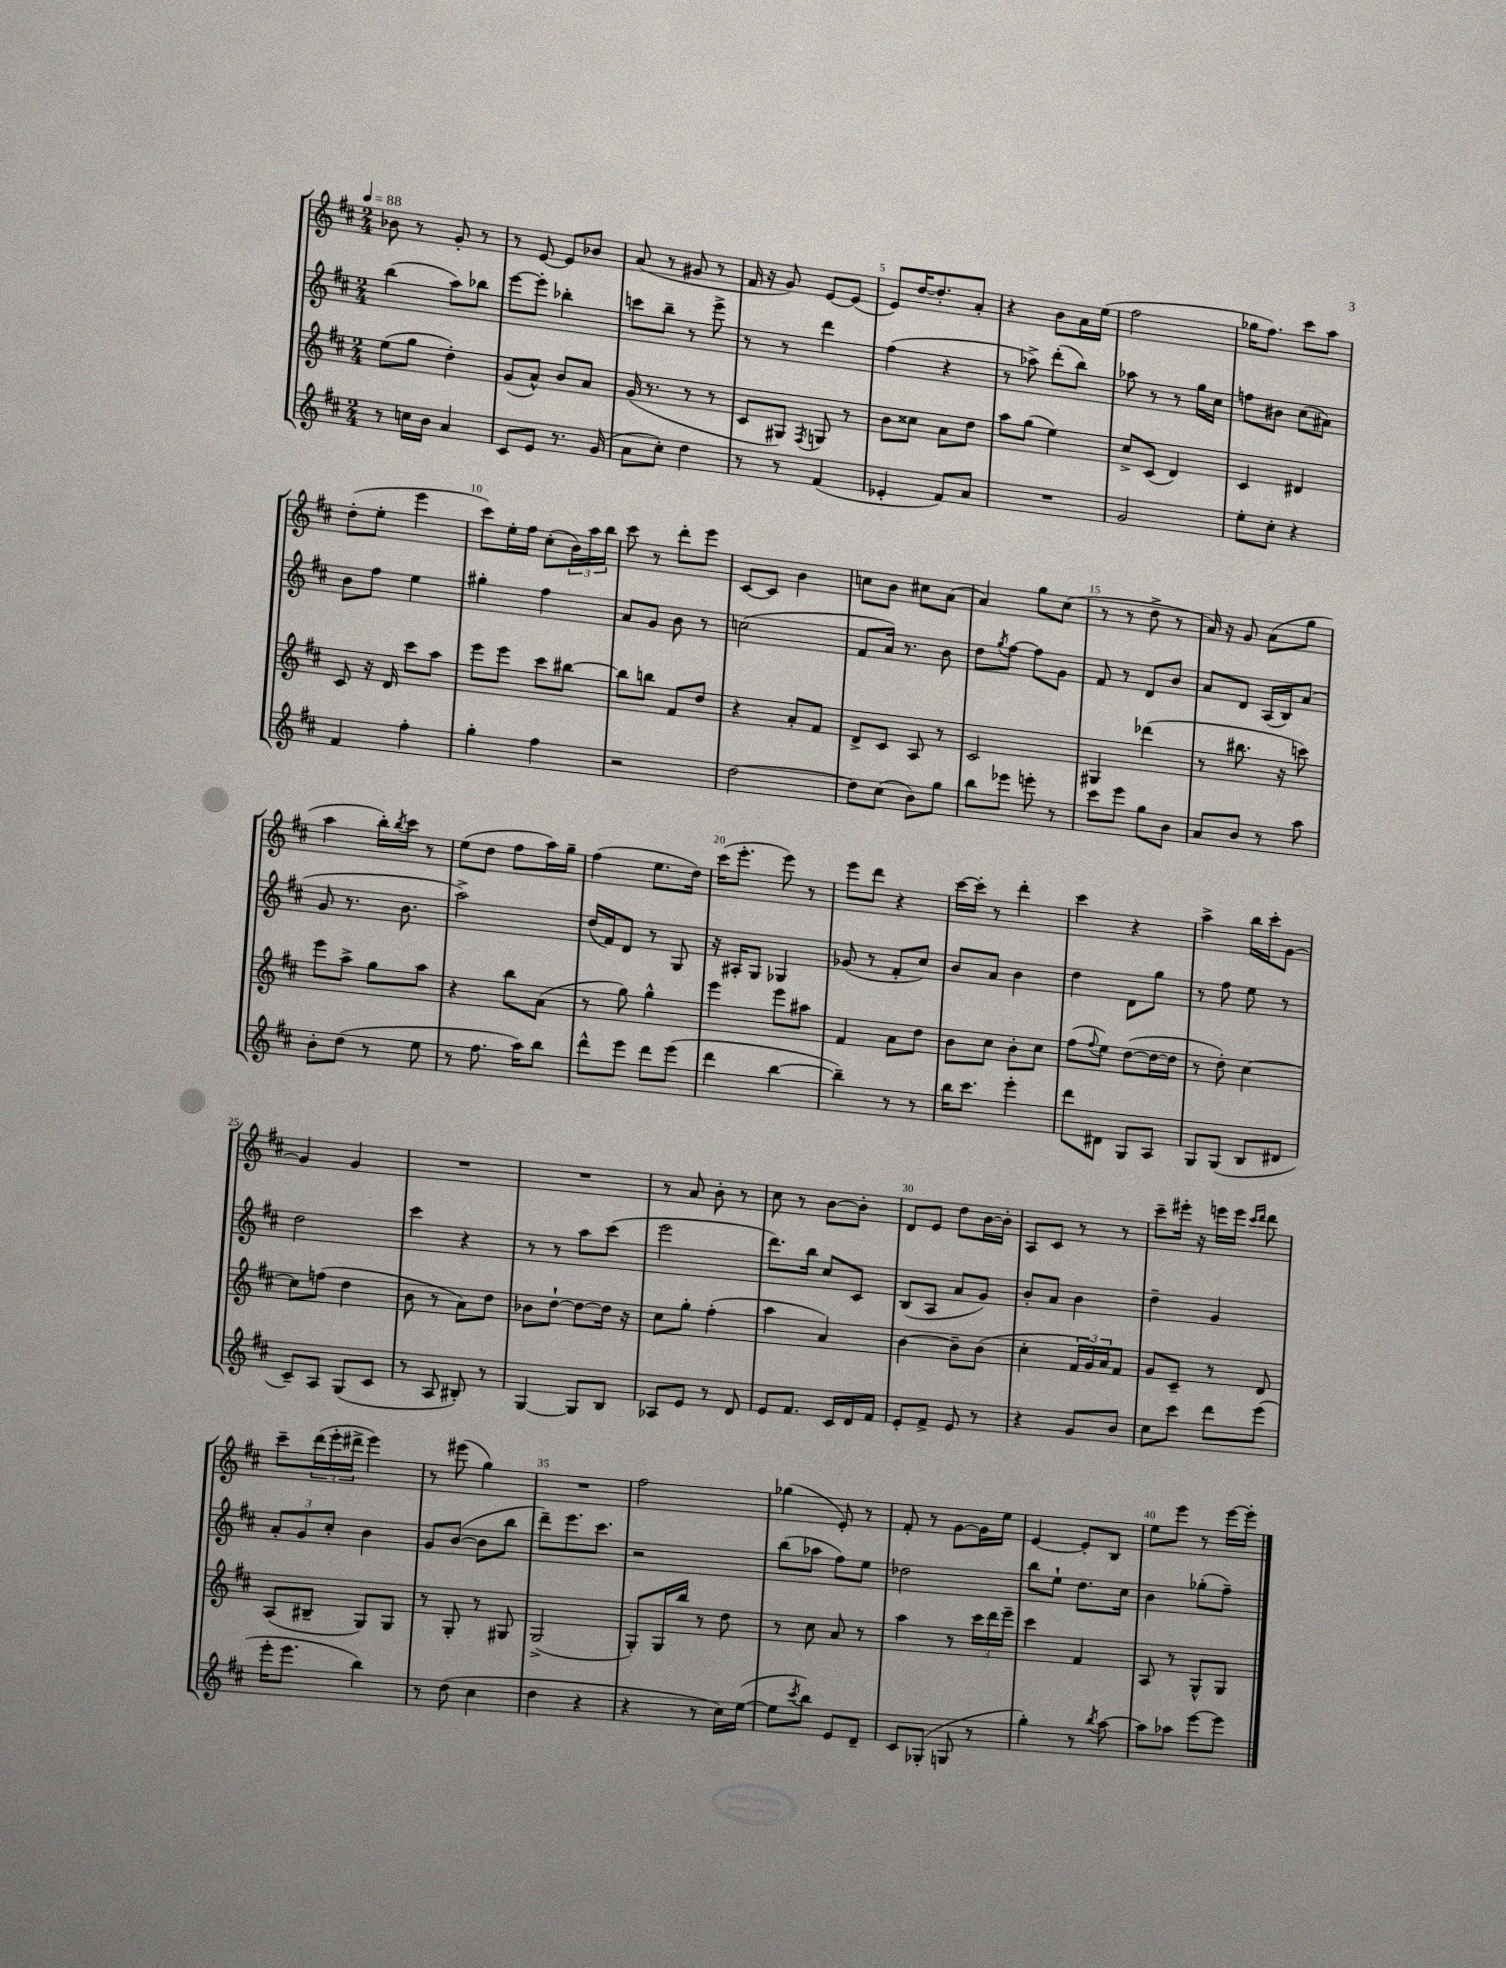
<<
\new StaffGroup <<
\new Staff = "s0" {
    \clef treble \key d \major \numericTimeSignature \time 2/4 \tempo 4 = 88
    bes'8 r8 g'8-. r8 |
    r8 e'8~ e'8 bes'8 |
    a'8( r8 gis'8 r8 |
    fis'16 r16 g'8) e'8~ e'8( |
    e'8) d''16~ d''8.-. a'8-. |
    r4 b'8 a'16 e''16( |
    fis''2 |
    ges''16 fis''8.) cis'''8 a''8 |
    d''8-.( e''8-. e'''4 |
    cis'''8) e''16-. fis''16 cis''8-.( \tuplet 3/2 { b'16) a''16 b''16 } |
    cis'''8 r8 d'''8-. e'''8 |
    cis'8~ cis'8 b'4 |
    c''8 b'8 cis''8 a'8( |
    a'4) g''8 cis''8( |
    r8 r8 d''8-> r8 |
    a'16) r16 g'8 a'8( g''8 |
    a''4 b''16-.) \acciaccatura { b''8 } cis'''16 r8 |
    e''8( d''8 fis''8 a''16) g''16-- |
    fis''4( e''8. d''16) |
    cis'''16( e'''8.-. e'''8) r8 |
    e'''8 d'''8 r4 |
    cis'''16~ cis'''16-. r8 d'''4-. |
    cis'''4 r4 |
    a''4-> b''16 cis'''16-. g'8~ |
    g'4 g'4 |
    R2 |
    R2 |
    r8 a'8 b'8-. r8 |
    cis''8 r8 b'8~ b'8-. |
    d'8 e'8 d''8 b'16~ b'16-. |
    a8 cis'8 r8 r8 |
    cis'''8-- eis'''16-. r16 e'''16 e'''16 \grace { cis'''16 d'''16 } d'''8 |
    cis'''8-- \tuplet 3/2 { d'''16( e'''16-. dis'''16-> } e'''4) |
    r8 eis'''8( g''4) |
    R2 |
    fis''2 |
    ges''4( e'8-.) r8 |
    fis'8-. r8 g'8~ g'16 e''16 |
    e'4~ e'8-. b8 |
    e''8 e'''8 r8 e'''16~ e'''16-. \bar "|." |
}
\new Staff = "s1" {
    \clef treble \key d \major \numericTimeSignature \time 2/4
    b''4( a''8) bes''8 |
    e'''8~ e'''8-. bes''4-. |
    c'''8 b''8-- r8 e'''8-> |
    r8 r8 d'''4 |
    fis''4( r4 |
    r8 aes''8->) d'''8-.( b''8) |
    aes''8 r8 r8 g''16 cis''16 |
    f''8 bis'8 cis''8( ais'8) |
    b'8 fis''8 e''4 |
    gis''4-. fis''4 |
    a'8 g'8 b'8 r8 |
    c''2( |
    fis'8 a'16) r8. b'8 |
    d''8 \acciaccatura { g''8 } fis''8~ fis''8 g'8 |
    fis'8 r8 d'8 b'8 |
    a'8 d'8 a16( b16) a'8( |
    g'8 r8. b'8. |
    a''2->) |
    d''16( fis'16) d'8 r8 g8 |
    r16 ais16-. g8 ges4 |
    ges'8( r8 fis'8-. cis''8) |
    b'8 a'8 b'4 |
    d''4 d'8 g''8 |
    r8 fis''8 e''8 r8 |
    d''2 |
    cis'''4 r4 |
    r8 r8 a''8 cis'''8( |
    e'''2 |
    d'''8.) b''16 cis''8 cis'8 |
    b8( a8 a'8 g'8) |
    b'8-. a'8 b'4 |
    d''4-- g'4 |
    \tuplet 3/2 { a'8-. g'8 cis''8-. } b'4 |
    g'8 b'8~( b'8 b''8 |
    d'''8--) e'''8. cis'''8. |
    r2 |
    b''8( aes''8 fis''8) e''8 |
    des''2 |
    b''8 e''8-! d''8. cis''16 |
    b'4 ges''8-.( fis''8--) \bar "|." |
}
\new Staff = "s2" {
    \clef treble \key d \major \numericTimeSignature \time 2/4
    e''8( g''8 d''4-.) |
    g'8( a'8-^) b'8 a'8 |
    g'16( r8. r8 r8 |
    cis'8 gis8) \acciaccatura { fis8 } g8 r8 |
    b'8 cisis''8 a'8 d''8 |
    a''8 g''8( e''4) |
    cis''8-> cis'8( d'4) |
    cis'4 dis'4 |
    cis'8 r16 d'16 cis'''8 a''8 |
    e'''8 e'''8 cis'''8 bis''8~ |
    bis''8 b''8 fis'8 d''8 |
    r4 a'8-. fis'8 |
    d'8-> cis'8 a8 r8 |
    cis'2 |
    gis4 des'''4( |
    r8 bis''8. r16 c'''8) |
    e'''8 a''8-> g''8 a''8 |
    r4 b''8 a'8( |
    r8 g''8) g''4-^ |
    e'''4 e'''8 ais''8 |
    fis'4 a'8 d''8 |
    b'8 cis''8 b'8-. cis''8 |
    fis''8( \appoggiatura { fis''8 } e''8) d''8~( d''16~ d''16 |
    r8 d''8-.) cis''4~ |
    cis''8 f''8( d''4 |
    b'8 r8 a'8) d''8 |
    bes'8 d''8~-! d''8~ d''16 r16 |
    cis''8 g''8-. fis''4-.( |
    a''4 a'4) |
    b'4~ b'8-- b'8( |
    cis''4-. \tuplet 3/2 { fis'16 g'16) a'16 } fis'8 |
    g'8 cis'8-- r8 d'8 |
    a8( bis8-- g8) g8 |
    r8 g8-. r8 gis8 |
    g2->( |
    g8-.) g16 b''16 r8 d''8 |
    r8 cis''8 a'8 r8 |
    a''4 r8 \tuplet 3/2 { cis'''16 d'''16 e'''16-- } |
    cis'''4 fis'4 |
    a8 r8 g8-^ g8 \bar "|." |
}
\new Staff = "s3" {
    \clef treble \key d \major \numericTimeSignature \time 2/4
    r8 c''16 b'16 a'4 |
    cis'8 e'8 r8. g'16( |
    a'8 cis''8-.) d''4 |
    r8 r8 fis'4( |
    ees'4-. fis'8) a'8 |
    R2 |
    g'2 |
    e''8-. cis''8-. r4 |
    fis'4 fis''4-. |
    g''4-. fis''4 |
    r2 |
    d''2~ |
    d''8 cis''8( b'8) g''8 |
    b''8 ees'''8 e'''8-. r8 |
    cis'''8 e'''8 g''8 b'8 |
    a'8 b'8 r8 a''8 |
    b'8-. d''8( r8 e''8 |
    r8 fis''8. a''16) b''8 |
    d'''8-^ e'''8 d'''8 e'''8( |
    d'''4 b''4~ |
    b''4--) r8 r8 |
    b''16 cis'''8. e'''4-. |
    d'''8 dis'8 g8 a8 |
    g8 g8( b8 dis'8 |
    cis'8--) a8 g8( cis'8 |
    r8 a8 bis8-.) r8 |
    g4~ g8 b8 |
    aes8 e'8 r8 d'8 |
    e'8 fis'8. cis'16 d'16 fis'16 |
    e'8-. fis'8-> e'8 r8 |
    r4 g'8 b'8 |
    cis''8 cis'''8 d'''8 e'''8( |
    e'''16-. e'''8. b''4) |
    r8 d''8( cis''4 |
    d''4 r4 |
    r4 r8 cis''16) e''16~( |
    e''8 \acciaccatura { cis'''8 } b''8) e'8 d'8-- |
    cis'8 ges8-.( g8 r8 |
    g''4-.) r8 \acciaccatura { b''8 } a''8~ |
    a''8 aes''8 e'''8~ e'''8 \bar "|." |
}
>>
>>
\layout { \context { \Score \override BarNumber.break-visibility = ##(#f #t #t) barNumberVisibility = #(every-nth-bar-number-visible 5) } }
